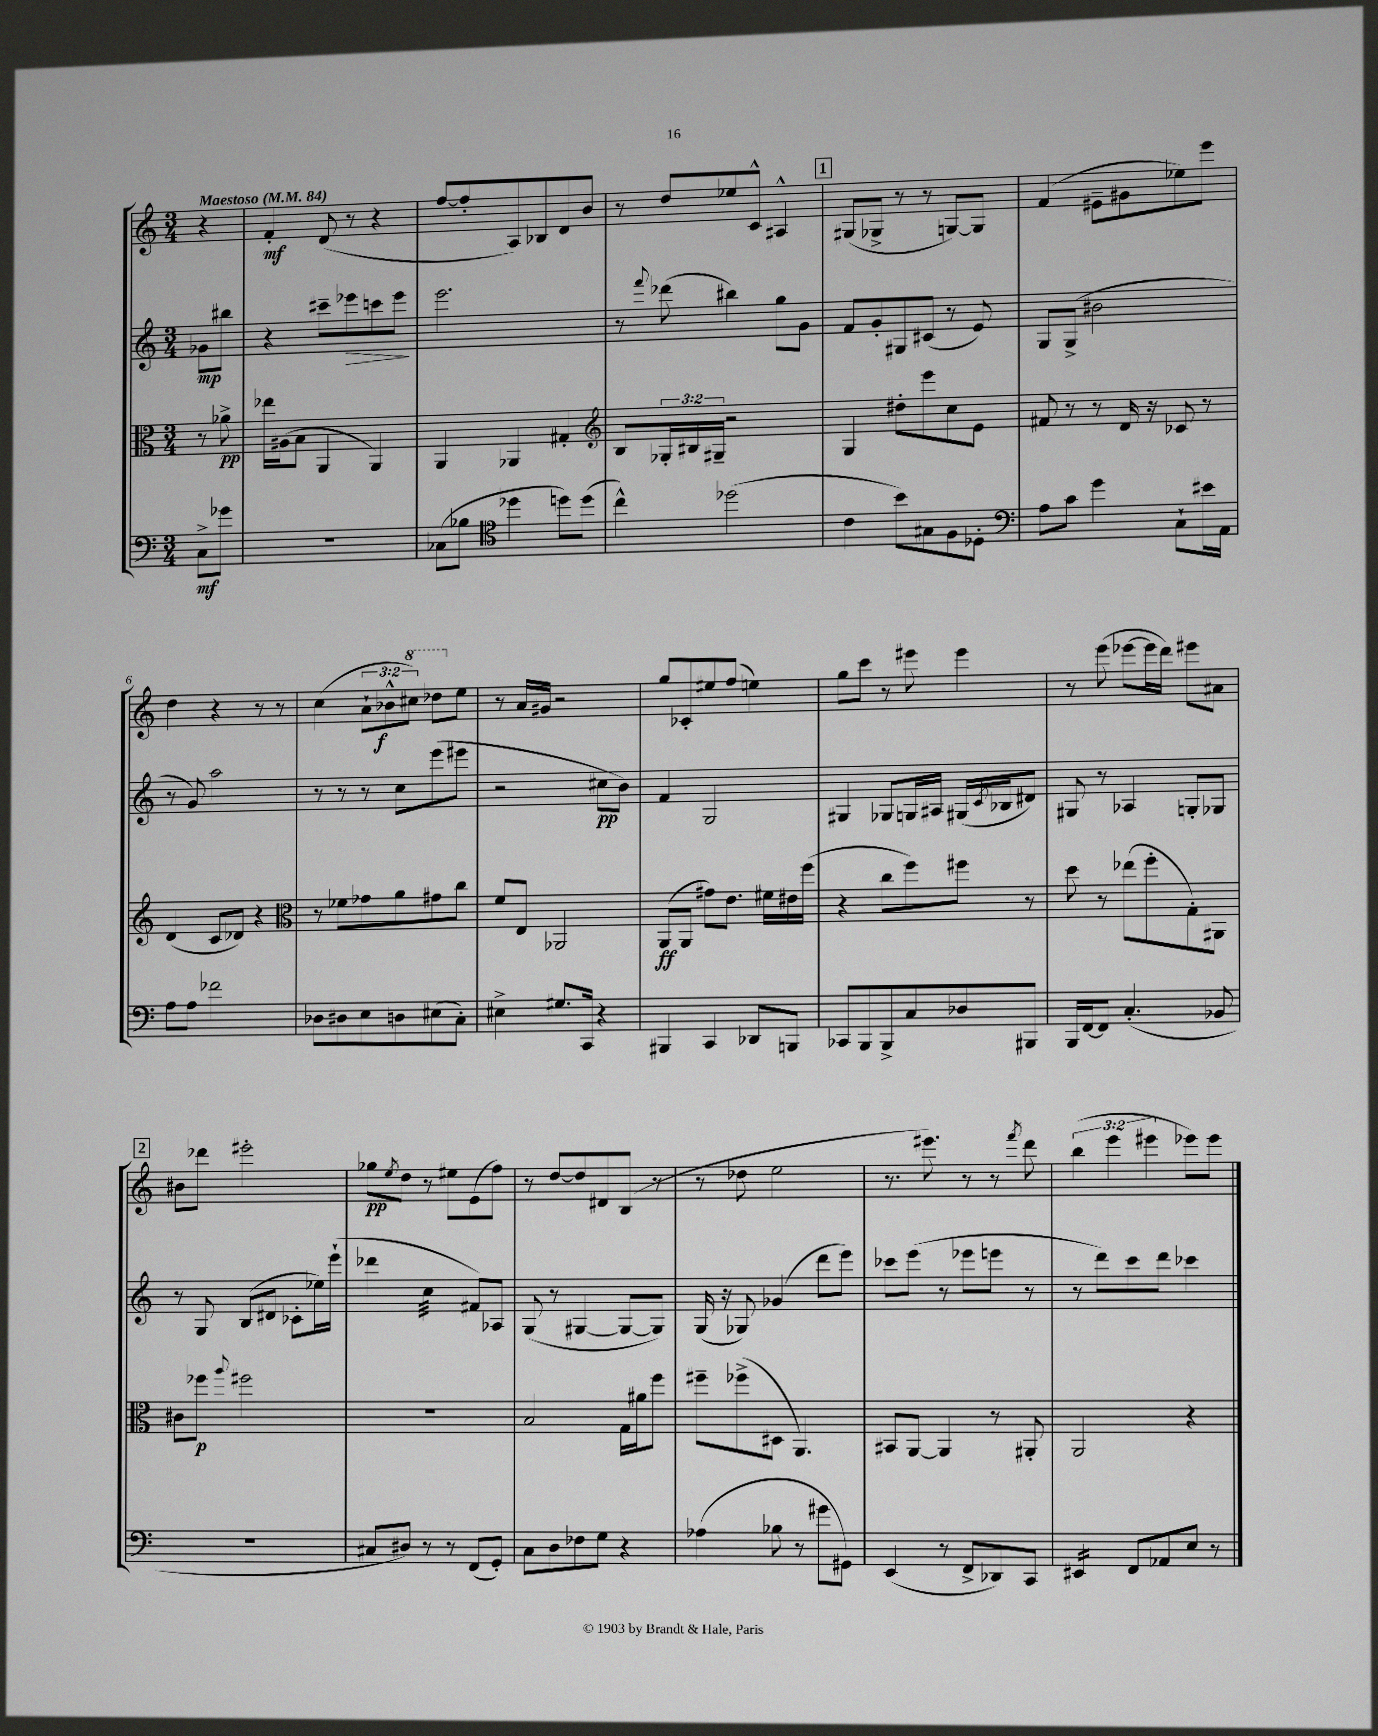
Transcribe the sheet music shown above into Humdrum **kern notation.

**kern	**kern	**kern	**kern
*staff4	*staff3	*staff2	*staff1
*clefF4	*clefC3	*clefG2	*clefG2
*k[]	*k[]	*k[]	*k[]
*M3/4	*M3/4	*M3/4	*M3/4
*MM84	*MM84	*MM84	*MM84
8C^	8r	8g-	4r
8g-	8a-^	8bb#	.
=	=	=	=
2.r	16ee-	4r	4f'
.	(16A#	.	.
.	8B	.	.
.	4AA	8ccc#~	(8d
.	.	8eee-	8r
.	4AA)	8ccc	4r
.	.	8eee-	.
=	=	=	=
(8C-	4AA	2.eee	[8ff
8B-	.	.	8ff']
*clefC4	*	*	*
4dd-	4AA-	.	8A)
.	.	.	8B-
8dd)	4G#'	.	8d
(8dd	.	.	8b
=	=	=	=
*	*clefG2	*	*
4cc^^)	8B	8r	8r
.	.	8qqfff	.
.	24G-'	(8ddd-	8dd
.	24B#	.	.
.	24G#~	.	.
(2dd-	2r	4bb#)	8ee-
.	.	.	8c^^
.	.	8gg	4A#^^
.	.	8g	.
=	=	=	=
4c	4G	8f	(8G#
.	.	8g'	8G-^
8b)	8dd#'	8G#	8r
8G#	8eee	(8c#	8r
8F	8cc	8r	[8G)
8D-'	8e	8e)	8G]
=	=	=	=
*clefF4	*	*	*
8A	8f#	8G	(4f
8c	8r	(8G^	.
4g	8r	2b#	8e#~
.	16d	.	8g#
.	16r	.	.
8C`	8c-	.	8ee-)
16e#	8r	.	8eee
16AA	.	.	.
=	=	=	=
8A	(4d	8r	4dd
8A	.	8g)	.
2f-	8c	2aa	4r
.	8d-)	.	.
.	4r	.	8r
.	.	.	8r
=	=	=	=
*	*clefC3	*	*
8D-	8r	8r	(4cc
8D#	8f-	8r	.
8E	8g-	8r	12a`
.	.	.	12b-^^
8D	8a	8cc	.
.	.	.	12ccc#)
(8E#	8g#	(8eee	8ddd-
8C')	8cc	8eee#	8ee
=	=	=	=
4E#^	8f	2r	8r
.	8E	.	16a
.	.	.	16g#
8.G#	2AA-	.	2r
16CC	.	.	.
4r	.	8cc#	.
.	.	8b)	.
=	=	=	=
4BBB#	(8AA	4f	8gg
.	8AA	.	8c-'
4CC	8g#)	2G	8ee#
.	8.e	.	(8ff
8DD-	.	.	4ee)
.	16f#	.	.
8BBB	16e#	.	.
.	(16ff	.	.
=	=	=	=
8CC-	4r	4G#	8gg
8BBB	.	.	8ccc
8BBB^	8cc	8G-	8r
8C	8ff)	16G	8eee#
.	.	16A#	.
8D-	8ff#	(16G#	4eee#
.	.	8qc	.
.	.	16B-	.
8BBB#	8r	8d#)	.
=	=	=	=
16BBB	8dd	8G#	8r
[16FF	.	.	.
8FF]	8r	8r	(8eee
(4.C'	(8ee-	4A-	[8eee-
.	8ff'	.	16eee-]
.	.	.	16ddd)
.	8G')	8G'	8eee#
8BB-	8AA#	8G-	8a#
=	=	=	=
2.r	8c#	8r	8b#
.	8ff-	8G	8ddd-
.	8qqaa	.	.
.	2ff#	(8B	2eee#'
.	.	8d#	.
.	.	8c-'	.
.	.	16ee-)	.
.	.	(16eee`	.
=	=	=	=
8C#	2.r	4ddd-	8gg-
.	.	.	8qee
8D#)	.	.	8dd
8r	.	4cc	8r
8r	.	.	8ee#
(8FF	.	8f#)	(8e
8GG')	.	8A-	8ff)
=	=	=	=
8C	2B	(8G	8r
8D	.	8r	[8dd
8F-	.	[4G#	8dd]
8G	.	.	8d#
4r	16G	8G#_	(8B
.	16a#	.	.
.	8ff	8G#])	8r
=	=	=	=
(4A-	8ff#~	(16G	8r
.	.	16r	.
.	(8ff-^	8G-)	8dd-
8B-	8D#	(4g-	2ee
8r	4.AA)	.	.
8g#	.	8ddd	.
8GG#)	.	8eee)	.
=	=	=	=
(4EE	8BB#	8ccc-	8.r
.	[8AA	(8eee	.
.	.	.	8.eee#)
8r	4AA]	8r	.
8FF^	.	8eee-	8r
8DD-)	8r	8eee	8r
.	.	.	8qfff
8CC	8AA#'	8r	8ddd
=	=	=	=
4EE#	2AA	8r	(6bb
.	.	8ddd)	.
.	.	.	6eee
8FF	.	8ccc	.
.	.	.	6eee#
8AA-	.	8ddd	.
8E	4r	4ccc-	8eee-)
8r	.	.	8eee-
==	==	==	==
*-	*-	*-	*-
